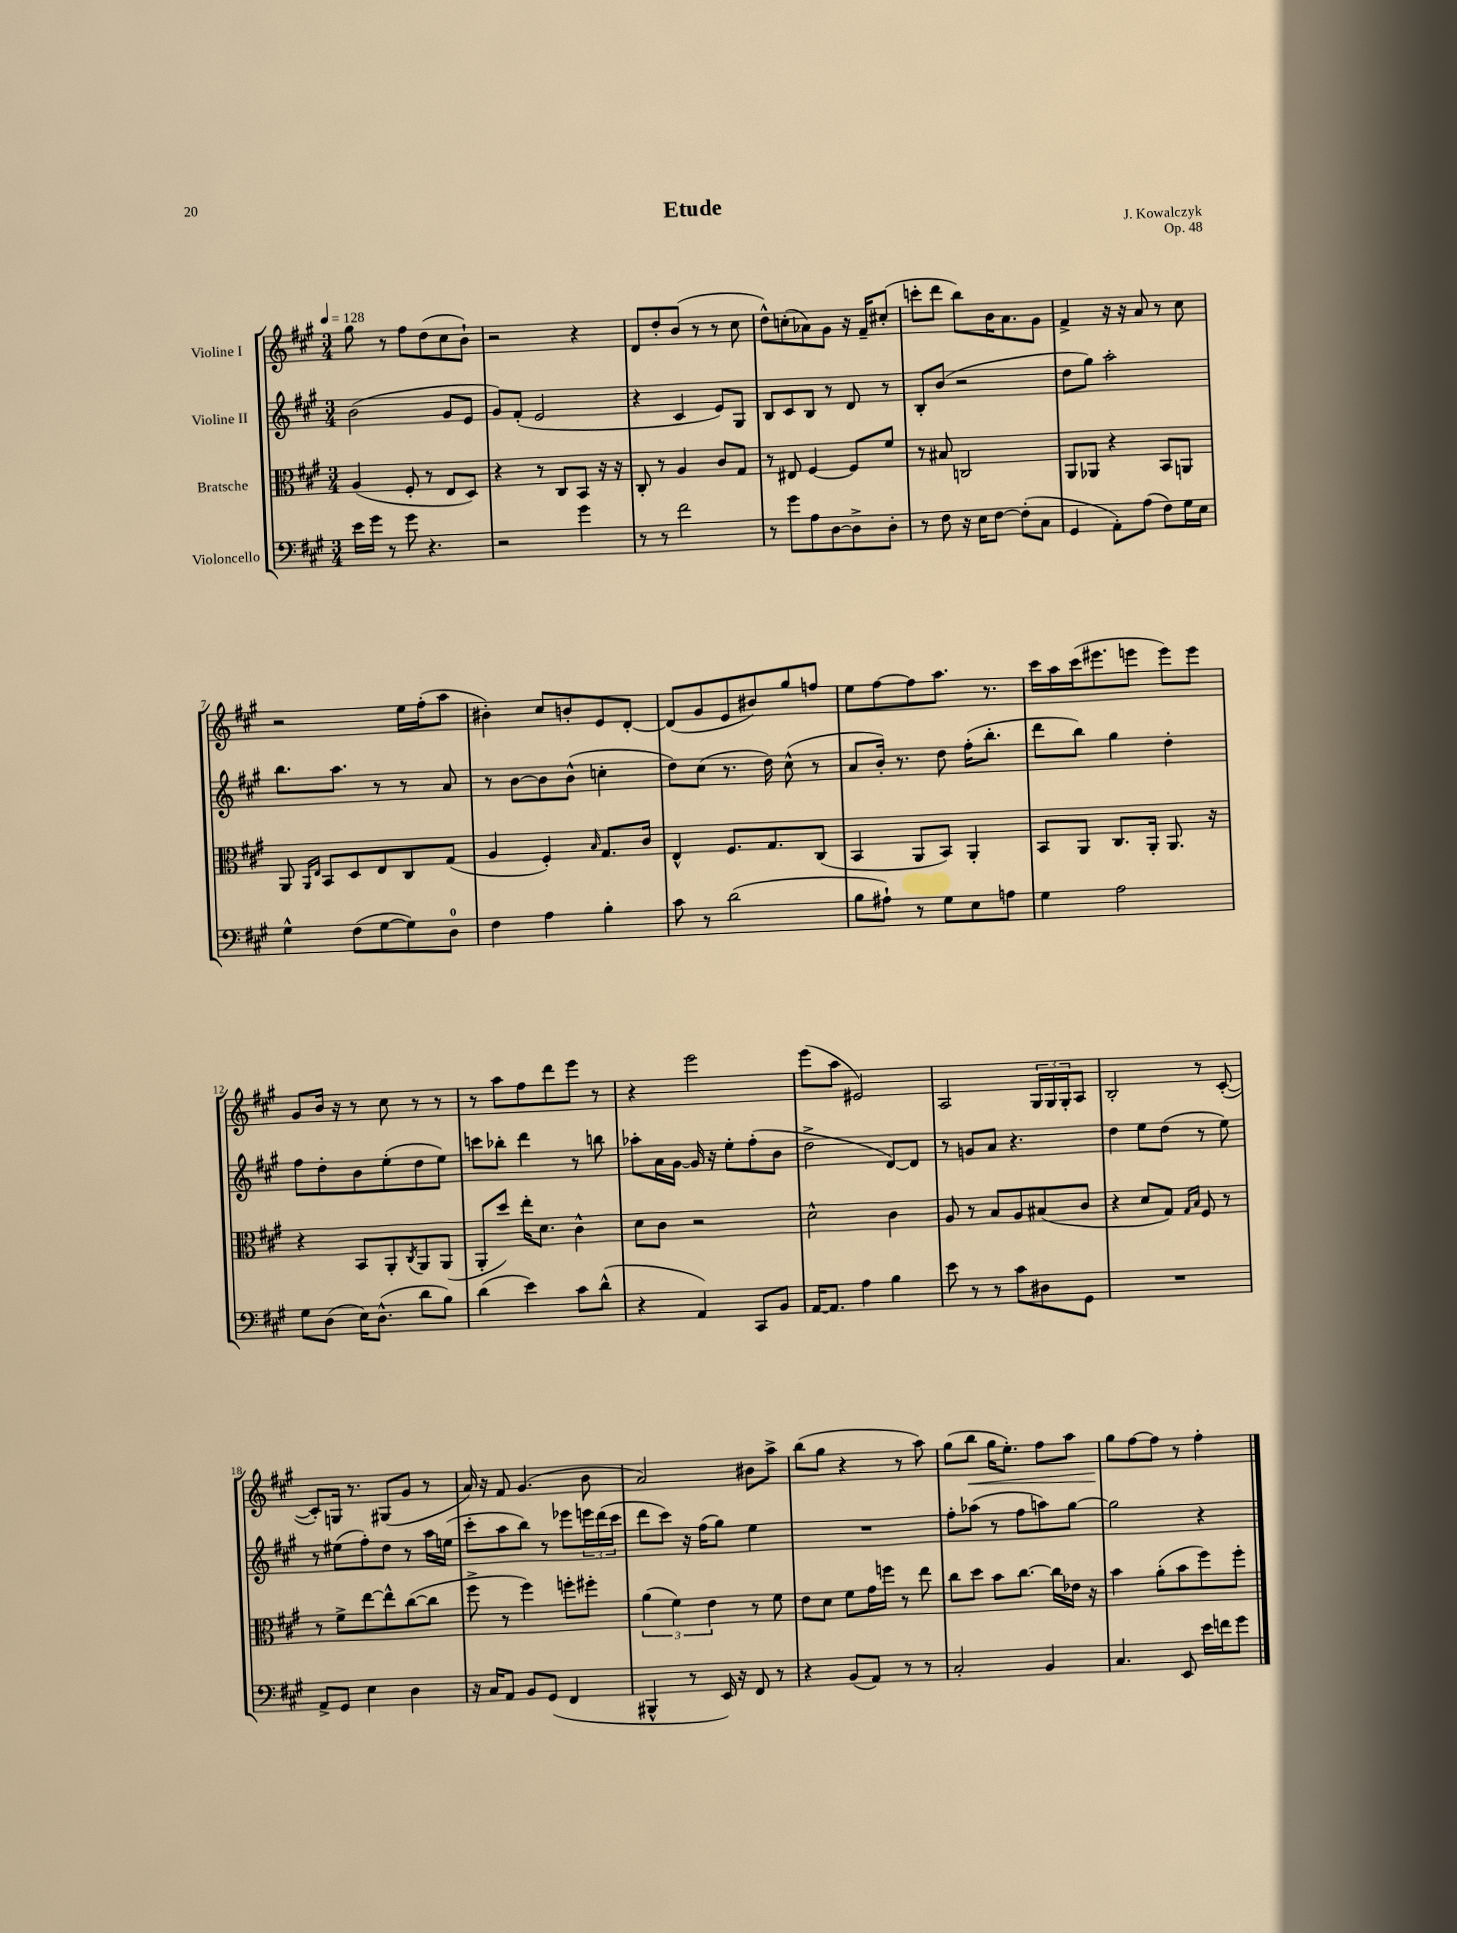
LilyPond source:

\header { title = "Etude" composer = "J. Kowalczyk" opus = "Op. 48" }
<<
\new StaffGroup <<
\new Staff = "s0" \with { instrumentName = "Violine I" } {
    \clef treble \key a \major \numericTimeSignature \time 3/4 \tempo 4 = 128
    gis''8 r8 fis''8 d''8( cis''8 b'8-!) |
    r2 r4 |
    d'8 d''8-. b'8( r8 r8 cis''8 |
    d''8-^) c''8-.( aes'8) gis'8 r16 fis'16-- cis''8-.( |
    c'''8-. d'''8 b''8) b'16 a'8. gis'8 |
    fis'4-> r16 r16 a'8 r8 cis''8 |
    r2 e''16 fis''16-.( a''8 |
    bis'4-.) cis''8 b'8-. e'8 d'8~-. |
    d'8( gis'8 e'8 bis'8) gis''8 f''8 |
    e''8 fis''8~ fis''8 a''8. r8. |
    cis'''16 a''16 cis'''16( eis'''8. e'''8 e'''8) e'''8 |
    gis'8 b'16 r16 r8 cis''8 r8 r8 |
    r8 a''8 fis''8 d'''8 e'''8 r8 |
    r4 e'''2 |
    e'''8( a''8 eis'2) |
    a2 \tuplet 3/2 { gis16 gis16 gis16-. } a8 |
    b2-. r8 cis'8~-.( |
    cis'8-.) g16 r8. gis8( gis'8 r8 |
    a'16) r16 fis'8 gis'4.( b'8 |
    a'2) bis'8 a''8-> |
    b''8( gis''8 r4 r8 a''8) |
    gis''8( b''8\< gis''16 e''8.-.) fis''8 a''8 |
    gis''8\! fis''8~ fis''8 r8 fis''4-. \bar "|." |
}
\new Staff = "s1" \with { instrumentName = "Violine II" } {
    \clef treble \key a \major \numericTimeSignature \time 3/4
    b'2( gis'8 e'8 |
    gis'8) fis'8-.( e'2 |
    r4 cis'4 e'8) gis8 |
    b8 cis'8 b8 r8 d'8 r8 |
    b8-. b'8( r2 |
    d''8 gis''8) a''2-. |
    b''8. a''8. r8 r8 a'8 |
    r8 b'8~ b'8 b'8-^( c''4-. |
    d''8) cis''8( r8. d''16) cis''8-^( r8 |
    a'8 b'16-.) r8. d''8 fis''16-.( b''8.-. |
    d'''8 b''8) gis''4 d''4-. |
    fis''8 d''8-. b'8 e''8-.( d''8 e''8) |
    c'''8 bes''8-. d'''4 r8 b''8 |
    aes''8-. a'16 gis'16~ gis'16 r16 e''8-. fis''8-.( b'8 |
    d''2-> d'8~) d'8 |
    r8 g'8 a'8 r4. |
    d''4 e''8 d''8( r8 e''8) |
    r8 eis''8( fis''8-.) d''8 r8 a''16 e''16( |
    cis'''8-. a''8 b''8) r8 ees'''8 \tuplet 3/2 { e'''16 d'''16( cis'''16 } |
    d'''8 cis'''8) r16 fis''16( gis''8) e''4 |
    R2. |
    fis''8-. aes''8( r8 fis''8 a''8) gis''8~ |
    gis''2 r4 \bar "|." |
}
\new Staff = "s2" \with { instrumentName = "Bratsche" } {
    \clef alto \key a \major \numericTimeSignature \time 3/4
    a4( fis8-. r8 e8 d8) |
    r4 r8 cis8 b,8 r16 r16 |
    cis8-. r8 a4 cis'8 gis8 |
    r8 eis8 fis4~ fis8 fis'8 |
    r8 bis8 c2 |
    a,8 aes,8 r4 b,8 a,8 |
    a,8 \grace { a,16 e16 } b,8 d8 e8 cis8 gis8( |
    a4 fis4-.) \grace { b16 } gis8. cis'16 |
    e4-^ fis8. gis8. cis8( |
    b,4 a,8 b,8) a,4-. |
    b,8 a,8 cis8. a,16-. a,8. r16 |
    r4 b,8 a,8-. \acciaccatura { cis8 } a,8 a,8( |
    a,8-. d''8) e''16-. d'8. cis'4-^ |
    d'8 cis'8 r2 |
    d'2-^ cis'4 |
    a8 r8 b8 a8 bis8( cis'8 |
    r4 d'8 gis8) \grace { gis16 b16 } fis8 r8 |
    r8 fis'8-> e''8~ e''8-^ cis''8~( cis''8 |
    fis''8-> r8 fis''4) f''8-. fis''8-. |
    \tuplet 3/2 { a'4( fis'4) e'4 } r8 fis'8 |
    e'8 d'8 fis'8 gis'16 f''16 r8 e''8 |
    cis''8 d''8 b'8 cis''8.~ cis''16 ees'16 r16 |
    b'4 a'8-.( b'8 fis''8) fis''8-. \bar "|." |
}
\new Staff = "s3" \with { instrumentName = "Violoncello" } {
    \clef bass \key a \major \numericTimeSignature \time 3/4
    e'16 gis'16 r8 gis'8 r4. |
    r2 gis'4 |
    r8 r8 fis'2 |
    r8 gis'8 a8 d8~ d8-> d8-. |
    r8 fis8 r16 e16 fis8~ fis8-.( cis8 |
    gis,4 a,8-.) a8( fis8) gis16 e16 |
    gis4-^ fis8( gis8~ gis8) d8-0 |
    fis4 a4 b4-. |
    cis'8 r8 d'2( |
    b8 ais8-!) r8 gis8 e8 a8 |
    gis4 a2 |
    gis8 d8( e16) d8.-^( d'8 b8) |
    d'4( e'4) cis'8 d'8-^( |
    r4 a,4) cis,8 b,8 |
    a,16~ a,8. a4 b4 |
    e'8 r8 r8 cis'8 dis8 gis,8 |
    R2. |
    a,8-> gis,8 e4 d4 |
    r16 cis16 a,8 b,8 gis,8( fis,4 |
    bis,,4-^ r8 e,16) r16 fis,8 r8 |
    r4 b,8( a,8) r8 r8 |
    cis2-. b,4 |
    cis4. e,8 e'16 f'16 gis'8 \bar "|." |
}
>>
>>
